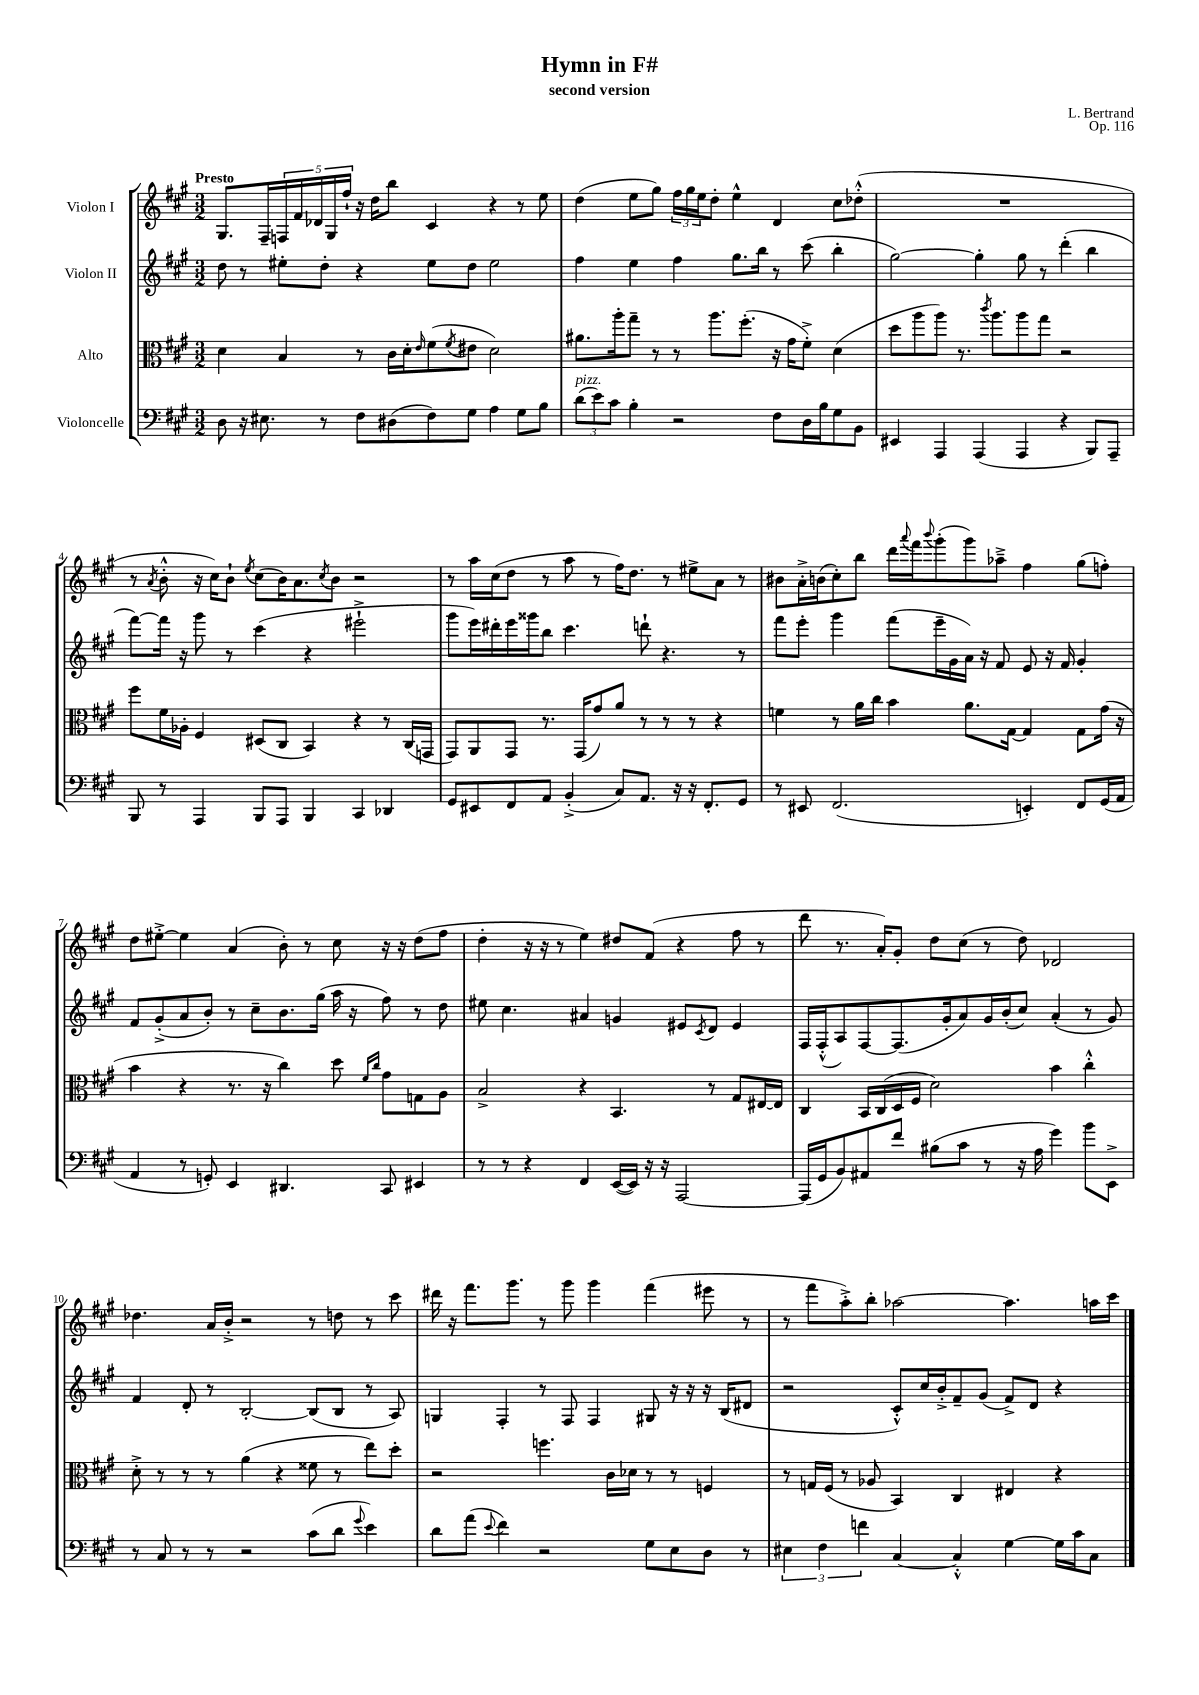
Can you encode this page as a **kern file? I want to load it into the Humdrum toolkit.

**kern	**kern	**kern	**kern
*part4	*part3	*part2	*part1
*staff4	*staff3	*staff2	*staff1
*I"Violoncelle	*I"Alto	*I"Violon II	*I"Violon I
*clefF4	*clefC3	*clefG2	*clefG2
*k[f#c#g#]	*k[f#c#g#]	*k[f#c#g#]	*k[f#c#g#]
*M3/2	*M3/2	*M3/2	*M3/2
=1	=1	=1	=1
!	!	!	!LO:TX:a:B:t=Presto
8D\	4d\	8dd\	8.G#/L
16r	.	8r	.
8.E#X\	.	.	16F#~/L
.	4B/	8ee#X'\L	20Fn/
.	.	.	20f#/
.	.	.	20d-X/
8r	.	8dd'\J	.
.	.	.	20G#/
.	.	.	20ff#`/JJ
8F#\L	8r	4r	16r
.	.	.	16dd\KL
(8D#X\	16c#\LL	.	8bb\J
.	16d'\J	.	.
.	16qqe/	.	.
8F#\)	(8f#\	8ee#\L	4c#/
.	8qf#/	.	.
8G#\J	8e#X\J	8dd\J	.
4A\	2d\)	2ee#\	4r
8G#\L	.	.	8r
8B\J	.	.	8ee\
=2	=2	=2	=2
!LO:TX:a:i:t=pizz.	!	!	!
(12d\L	8.a#X\L	4ff#\	(4dd\
12e\)	.	.	.
12c#\J	.	.	.
.	16aa'\k	.	.
4B'\	8gg#~\J	4ee\	8ee\L
.	8r	.	8gg#\J)
2r	8r	4ff#\	24ff#\LL
.	.	.	24gg#\
.	.	.	24ee\J
.	8.aa\L	.	8dd'\J
.	.	8.gg#\L	4ee^^\
.	(8.ff#'\J	.	.
.	.	16bb\Jk	.
8F#\L	16r	8r	4d/
.	16g#\KL	.	.
16D\L	8f#'^\J)	(8ccc#\	.
16B\J	.	.	.
8G#\	(4d\	4bb'\	8cc#\L
8BB\J	.	.	(8dd-X'^^\J
=3	=3	=3	=3
4EE#X/	8dd\L	[2gg#\)	1.r
.	8aa\	.	.
4AAA/	8aa\J)	.	.
.	8.r	.	.
(4AAA/	.	4gg#'\]	.
.	8qccc#/	.	.
.	8.aa\L	.	.
4AAA/	8aa\	8gg#\	.
.	8gg#\J	8r	.
4r	2r	(4ddd'\	.
8BBB/L)	.	4bb\	.
8AAA~/J	.	.	.
!!LO:LB:g=z
=4	=4	=4	=4
8BBB/	8ff#\L	[8fff#\L)	8r
.	.	.	8qa/
8r	16f#\L	16fff#\Jk]	8b'^^\
.	16A-X'\JJ	16r	.
4AAA/	4F#/	8ggg#\	16r
.	.	.	16cc#\KL)
.	.	8r	8b`\J
.	.	.	8qee/
8BBB/L	(8D#X/L	(4ccc#\	(8cc#\L
8AAA/J	8C#/J	.	16b\K)
.	.	.	8.a\
4BBB/	4BB/)	4r	.
.	.	.	8qcc#/
.	.	.	8b\J
4CC#/	4r	2eee#X`^\	2r
4DD-X/	8r	.	.
.	(16C#/LL	.	.
.	16GGn/JJ	.	.
=5	=5	=5	=5
8GG#/L	8GG#/L)	8ggg#\L	8r
8EE#X/	8AA/	16eee\L)	16aa\LL
.	.	16ddd#X'\	(16cc#\J
8FF#/	8GG#/J	16eee\	8dd\J
.	.	16ggg##X\J	.
8AA/J	8.r	8bb\J	8r
(4BB'^/	.	4.ccc#\	8aa\
.	(16GG#/KL	.	.
.	8g#/)	.	8r
8C#/L)	8a/J	.	16ff#\KL)
.	.	.	8.dd\J
8.AA/J	8r	8dddn`\	.
.	8r	4.r	8r
16r	.	.	.
16r	8r	.	8ee#X^\L
8.FF#'/L	.	.	.
.	4r	.	8a\J
8GG#/J	.	8r	8r
=6	=6	=6	=6
8r	4fn\	8fff#\L	8b#X\L
8EE#X/	.	8eee'\J	16a'^\L
.	.	.	(16bn\J
(2.FF#/	8r	4ggg#\	8cc#'\)
.	16a\LL	.	8bb\J
.	16cc#\JJ	.	.
.	4b\	(8fff#\L	16ddd\LL
.	.	.	8qqaaa/
.	.	.	16fff#\J
.	.	.	8qqbbb/
.	.	16eee~\L	(8ggg#'\
.	.	16g#\	.
.	8.a\L	16a\JJ)	8ggg#\)
.	.	16r	.
.	.	8f#/	8aa-X~^\J
.	[16G#\Jk	.	.
4EEn'/)	4G#/]	8e/	4ff#\
.	.	16r	.
.	.	16f#/	.
8FF#/L	8G#\L	4g#'/	(8gg#\L
(16GG#/L	(16g#\Jk	.	8ffn'\J)
16AA/JJ	16r	.	.
!!LO:LB:g=z
=7	=7	=7	=7
4AA/	4b\	8f#/L	8dd\L
.	.	(8g#'^/	[8ee#X'^\J
8r	4r	8a/	4ee#\]
8GGn'/)	.	8b'/J)	.
4EE/	8.r	8r	(4a/
.	.	8cc#~\L	.
.	16r	.	.
4.DD#X/	4cc#\)	8.b\	8b'\)
.	.	.	8r
.	.	(16gg#\Jk	.
.	8dd\	16aa\	8cc#\
.	.	16r	.
.	16qqf#/LL	.	.
.	16qqcc#/JJ	.	.
8CC#/	8g#\L	8ff#\)	16r
.	.	.	16r
4EE#X/	8Gn\	8r	(8dd\L
.	8A\J	8dd\	8ff#\J
=8	=8	=8	=8
8r	2B^/	8ee#X\	4dd'\
8r	.	4.cc#\	.
4r	.	.	16r
.	.	.	16r
.	.	.	8r
4FF#/	4r	4a#X/	4ee\)
([16EE/LL	4.BB/	4gn/	8dd#X/L
16EE/JJ])	.	.	.
16r	.	.	(8f#/J
16r	.	.	.
[2AAA/	.	8e#X/L	4r
.	.	8qc#/	.
.	8r	8d/J	.
.	8G#/L	4e#/	8ff#\
.	[16E#X/L	.	8r
.	16E#/JJ]	.	.
=9	=9	=9	=9
(16AAA/LL]	4C#/	16F#/LL	8ddd\
16GG#/J	.	(16F#'^^/J	.
8BB/)	.	8A/)	8.r
8AA#X/	16BB/LL	[8F#/	.
.	(16C#/	.	16a'/KL)
8f#/J	16D/	(8.F#/]	8g#'/J
.	16F#/JJ	.	.
(8B#X\L	2d\)	.	8dd\L
.	.	16g#'/k	.
8c#\J	.	8a/)	(8cc#\J
8r	.	16g#/L	8r
.	.	(16b'/J	.
16r	.	8cc#/J)	8dd\)
16A\	.	.	.
4g#\)	4b\	(4a'/	2d-X/
8b\L	4cc#'^^\	8r	.
8EE^\J	.	8g#/)	.
!!LO:LB:g=z
=10	=10	=10	=10
8r	8d'^\	4f#/	4.dd-X\
8C#/	8r	.	.
8r	8r	8d'/	.
8r	8r	8r	16a/LL
.	.	.	16b'^/JJ
2r	(4a\	[2B'/	2r
.	4r	.	.
(8c#\L	8f##X\	(8B/L]	8r
8d\J	8r	8B/J	8ddn\
8qqg#/	.	.	.
4e\)	8ee\L)	8r	8r
.	8dd'\J	8A/)	8ccc#\
=11	=11	=11	=11
8d\L	2r	4Gn/	16ddd#X\
.	.	.	16r
(8a\J	.	.	8.fff#\L
8qqe/	.	.	.
4f#\)	.	4F#'/	.
.	.	.	8.ggg#\J
2r	4.ffn\	8r	8r
.	.	8F#/	8ggg#\
.	.	4F#/	4ggg#\
.	16c#\LL	.	.
.	16d-X\JJ	.	.
8G#\L	8r	8G#X/	(4fff#\
8E\	8r	16r	.
.	.	16r	.
8D\J	4Fn/	16r	8eee#X\
.	.	(16B/KL	.
8r	.	8d#X/J	8r
=12	=12	=12	=12
6E#X\	8r	2r	8r
.	16Gn/LL	.	8fff#\L
6F#\	.	.	.
.	(16F#/JJ	.	.
.	8r	.	8aa'^\)
6fn\	.	.	.
.	8A-X/	.	8bb'\J
[4C#/	4BB/)	8c#'^^/L)	[2aa-X\
.	.	16cc#/L	.
.	.	16b'^/J	.
4C#'^^/]	4C#/	8f#~/	.
.	.	(8g#/J	.
[4G#\	4E#X/	8f#^/L)	4.aa-\]
.	.	8d/J	.
16G#\LL]	4r	4r	.
16c#\J	.	.	.
8C#\J	.	.	16aan\LL
.	.	.	16ccc#\JJ
==	==	==	==
*-	*-	*-	*-
